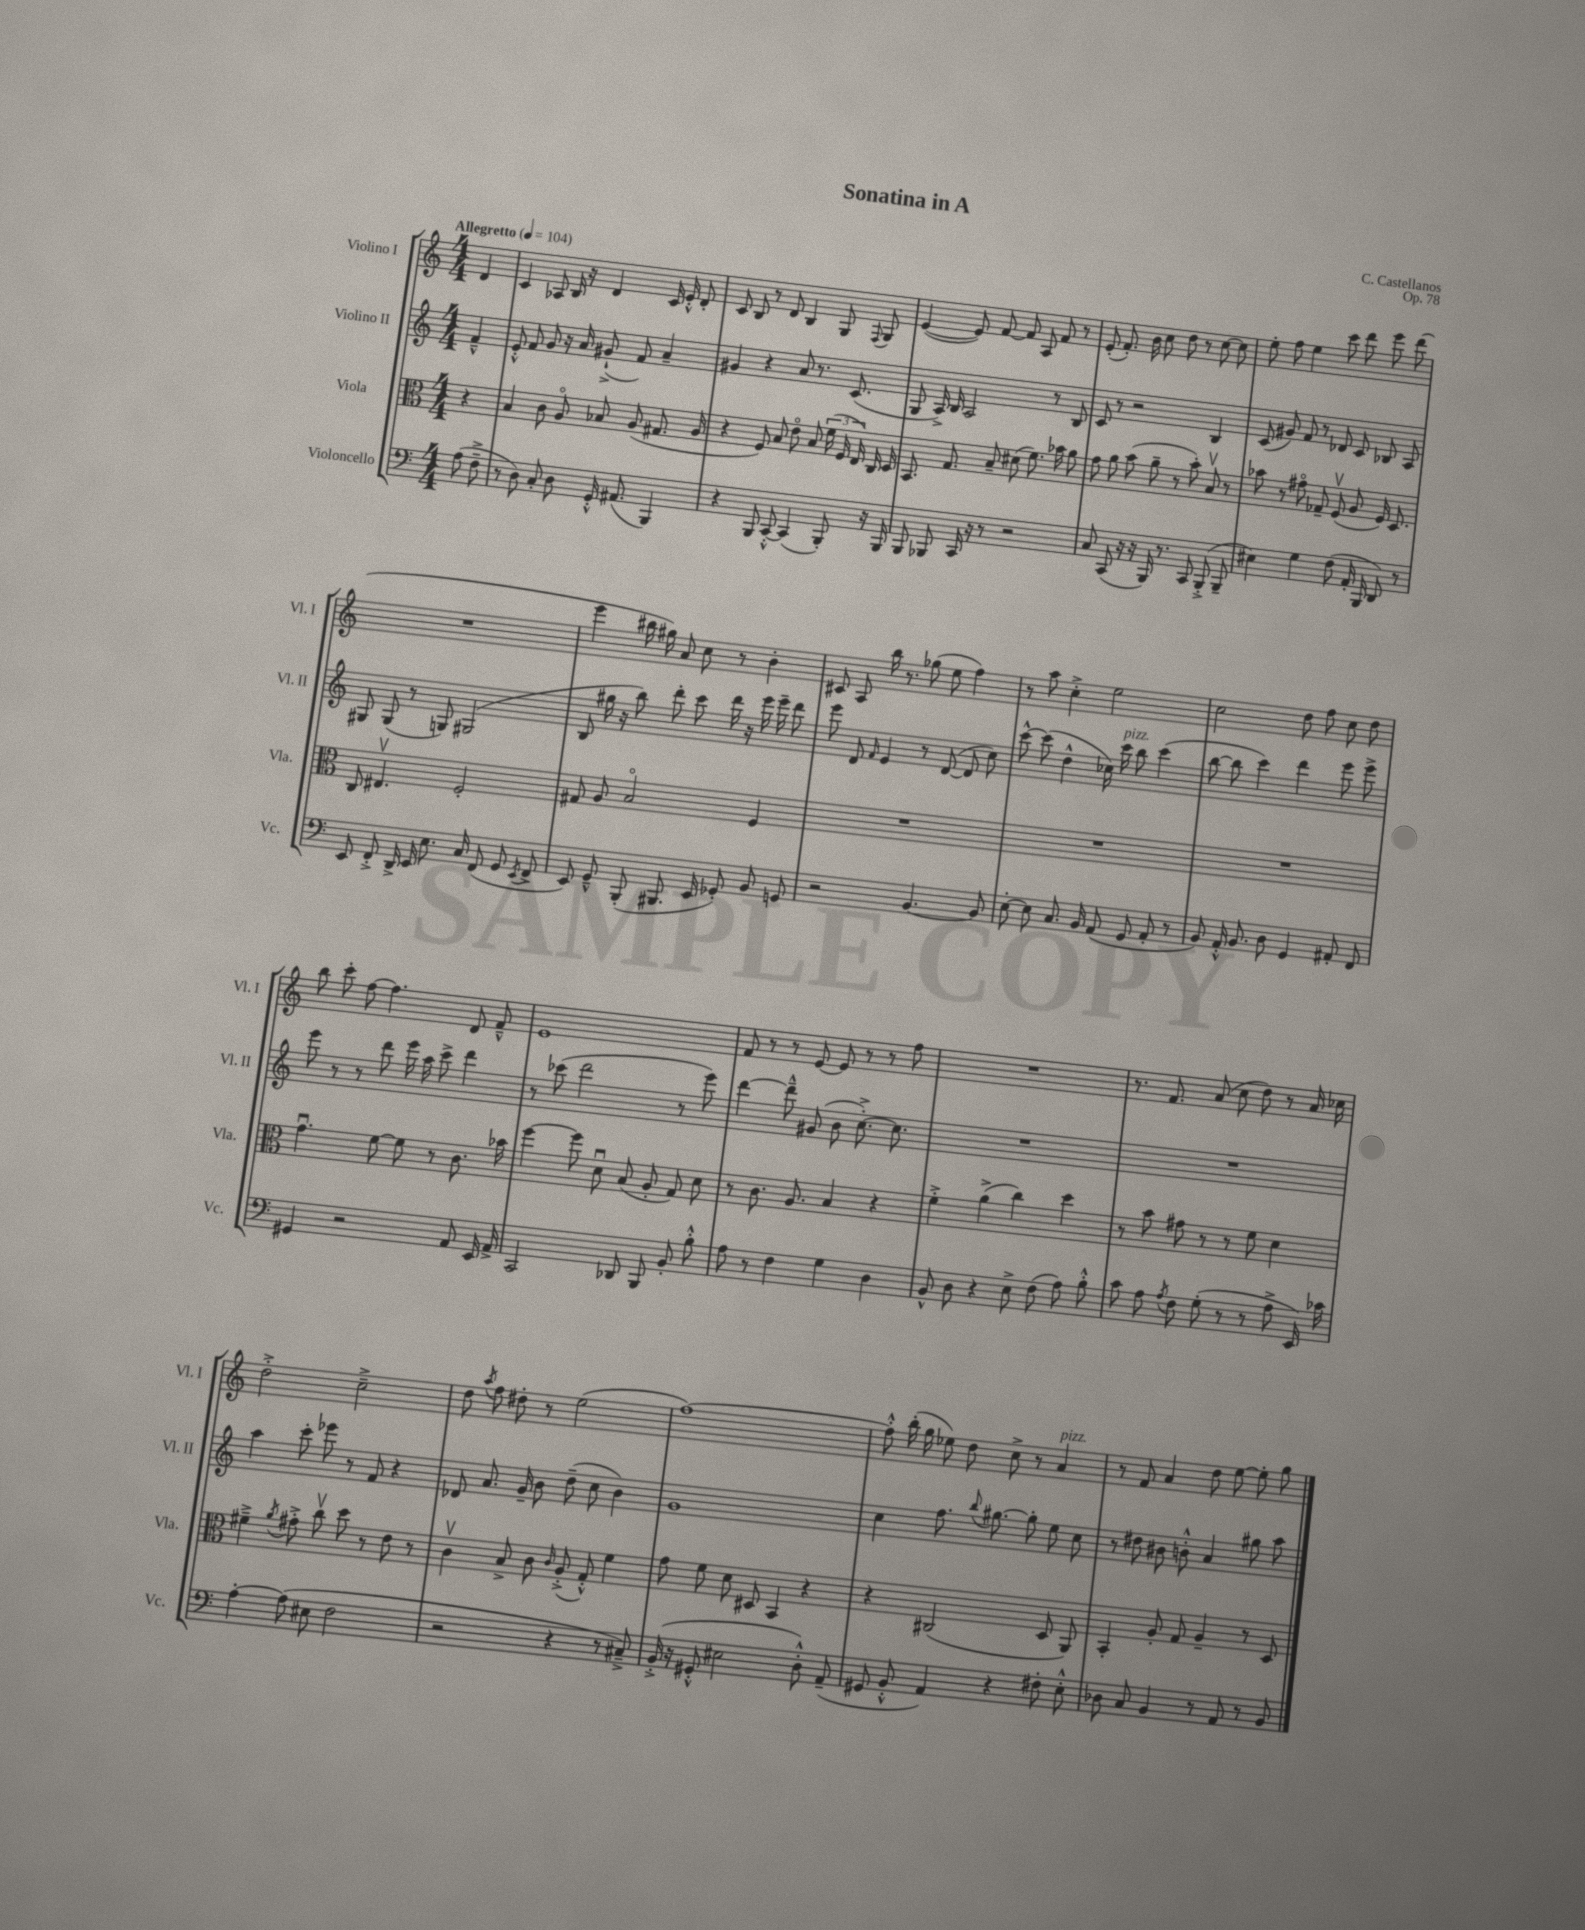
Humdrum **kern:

**kern	**kern	**kern	**kern
*staff4	*staff3	*staff2	*staff1
*clefF4	*clefC3	*clefG2	*clefG2
*k[]	*k[]	*k[]	*k[]
*M4/4	*M4/4	*M4/4	*M4/4
*MM104	*MM104	*MM104	*MM104
(8A	4r	4f~^^	4d
8F~^	.	.	.
=	=	=	=
8r	4B	8e'^^	4c
8D)	.	8f	.
8C'	8c	8g	8A-
8D	8Ao	16r	16B
.	.	16a	16r
16GG'^^	8B-	(8g#`^	4d
(8.AA#	.	.	.
.	(8A	8f)	.
4BBB)	8.G#	4a~	16c
.	.	.	16e'^^
.	.	.	8d'
.	16A	.	.
=	=	=	=
4r	4r	4g#	8c
.	.	.	8B
8BBB	8F)	4r	8r
[8CC'^^	8B	.	8d
(4CC]	8eo	8a	4B
.	8B	8.r	.
8BBB')	(24f	.	8G
.	24F	.	.
.	.	(8.c	.
.	24E)	.	.
.	.	.	8qqF
16r	16C	.	8G
16BBB	16D	.	.
=	=	=	=
8BBB	8.BB	8G	([4e
8BBB-	.	16A^)	.
.	8.G	16B	.
16CC	.	2A	8e])
16r	.	.	.
8r	8B~	.	[8f
2r	(8d#	.	8f]
.	8.f)	.	8A
.	.	8r	8f
.	16b-	.	.
.	8a	8B	8r
=	=	=	=
8C	8g	8c	(8e'
(8CC	8a	8r	8.f')
16r	(8b	2r	.
16r	.	.	16b
16BBB)	8a~	.	8cc
8.r	.	.	.
.	8r	.	8dd
8CC	8b')	.	8r
(8BBB'^	8Bv	4B	[8cc
8BBB~	8r	.	8cc]
=	=	=	=
4E#)	8b-	(8c	8ee'
.	8r	8g#)	8ff
4G	8g#o	8f	4ee
.	8G-~	8r	.
(8F	(8Fv	8d-	8ccc
16AA'	8A	8c	8ddd
16BBB	.	.	.
8DD)	16F)	8B-	8eee
.	8.D	.	.
8r	.	8A	(8ddd
=	=	=	=
8EE	8C	8G#	1r
8FF'^	4.E#v	(8G#	.
16DD^	.	8r	.
16EE	.	.	.
8.E	.	8G)	.
.	2F'	(2G#	.
16C	.	.	.
(8FF	.	.	.
8GG	.	.	.
8qEE	.	.	.
8FF^	.	.	.
=	=	=	=
8EE)	8G#	8B	4eee
8GG~^^	8A	16gg#	.
.	.	16r	.
(8BBB'	2Bo	8bb)	16bb#
.	.	.	16gg#)
8.BBB#	.	8ddd'	8a
.	.	8ccc	8cc
16EE	.	.	.
8GG-')	.	16ddd	8r
.	.	16r	.
8BB	4F	16eee	4b'
.	.	16eee~	.
8GG	.	8ddd	.
=	=	=	=
2r	1r	8eee	8c#
.	.	8d	8A
.	.	16qqf	.
.	.	4e	16bb
.	.	.	8.r
[4.BB	.	8r	(8gg-
.	.	([8d	8ee
.	.	8d]	4ff)
8BB]	.	8cc)	.
=	=	=	=
[8E'	1r	[8ccc^^	8r
8E]	.	(8ccc]	8aa
8.C	.	4dd^^	4cc'^
16BB	.	.	.
(8AA	.	16cc-)	2ee
.	.	16ccc	.
8GG	.	8bb	.
8AA'	.	(4ccc	.
8r	.	.	.
=	=	=	=
8BB)	1r	[8bb	2cc
16AA'^^	.	8bb]	.
8.BB	.	.	.
.	.	4ccc)	.
8D	.	.	.
4GG	.	4ddd	8dd
.	.	.	8ff
8AA#'	.	8eee	8cc
8FF	.	8eee^	8dd
=	=	=	=
4GG#	4.gu	8eee	8bb
.	.	8r	8ccc'
2r	.	8r	[8ff
.	[8f	8ddd	4.ff]
.	8f]	16eee	.
.	.	16aa	.
.	8r	8ccc^	.
8AA	8.c	4ddd	8d
16EE	.	.	8f~^^
16AA^	16b-	.	.
=	=	=	=
2CC	[4ff	8r	1e
.	.	(8ccc-	.
.	8ff]	2ddd	.
.	8du	.	.
8DD-	(8B	.	.
8BBB	8A'	.	.
8BB'	8G)	8r	.
8B'^^	8d	8eee)	.
=	=	=	=
8A	8r	[4ddd	8f
8r	8.c	.	8r
4F	.	8ddd~^^]	8r
.	8.A	.	.
.	.	(8g#	[8e
4G	4B	8b	8e]
.	.	[8.cc'^)	8r
4D	4r	.	8r
.	.	8.cc]	.
.	.	.	8ff
=	=	=	=
8BB^^	4f'^	1r	1r
8D	.	.	.
4r	(4a^	.	.
8E^	4cc)	.	.
(8F	.	.	.
8A)	4dd	.	.
8B'^^	.	.	.
=	=	=	=
8c	8r	1r	8.r
8A	8b	.	.
.	.	.	8.f
8qA	.	.	.
8F	8g#	.	.
(8G'	8r	.	(8a
8r	8r	.	8cc
8r	8f	.	8dd)
8A^	4d	.	8r
16EE)	.	.	16a
16c-	.	.	16cc-
=	=	=	=
[4A'	4f#~^	4aa	2dd'^
.	8qa	.	.
(8A]	8g#'^	8ccc'	.
8E#	8ccv	8eee-	.
2F	8dd	8r	2cc~^
.	8r	8f	.
.	8e	4r	.
.	8r	.	.
=	=	=	=
2r	4cv	8d-	8dd
.	.	.	8qaa
.	.	8.a	8ff
.	8B^	.	8dd#'
.	.	16g~	.
.	8c	8b	8r
.	16qqc	.	.
4r	(8A'^	(8dd~	(2ee
.	8G'^^)	8cc	.
8r	4f	4b)	.
8C#~^)	.	.	.
=	=	=	=
(16BB'^	8g	1g	[1ff)
16r	.	.	.
8GG#'^^	8f	.	.
2E#	8d	.	.
.	8D#	.	.
.	4BB	.	.
8D'^^)	4r	.	.
(8AA~	.	.	.
=	=	=	=
8GG#	4r	4cc	8ff'^^]
8BB'^^	.	.	(16bb'
.	.	.	16gg
4AA)	(2C#	8.ff	8ee-)
.	.	.	8dd
.	.	8qqbb	.
.	.	[8.gg#	.
4r	.	.	8cc^
.	.	8gg#']	8r
8F#'	8D	8ee	4a
8E'^^	8AA)	8cc	.
=	=	=	=
8D-	4BB'	8r	8r
8C	.	8dd#	8f
4BB	8A'	8b#	4a
.	8G	8b'^^	.
8r	4A~	4a	8dd
8AA	.	.	[8ee
8r	8r	8gg#	8ee']
8BB	8D	8aa	8gg
==	==	==	==
*-	*-	*-	*-
